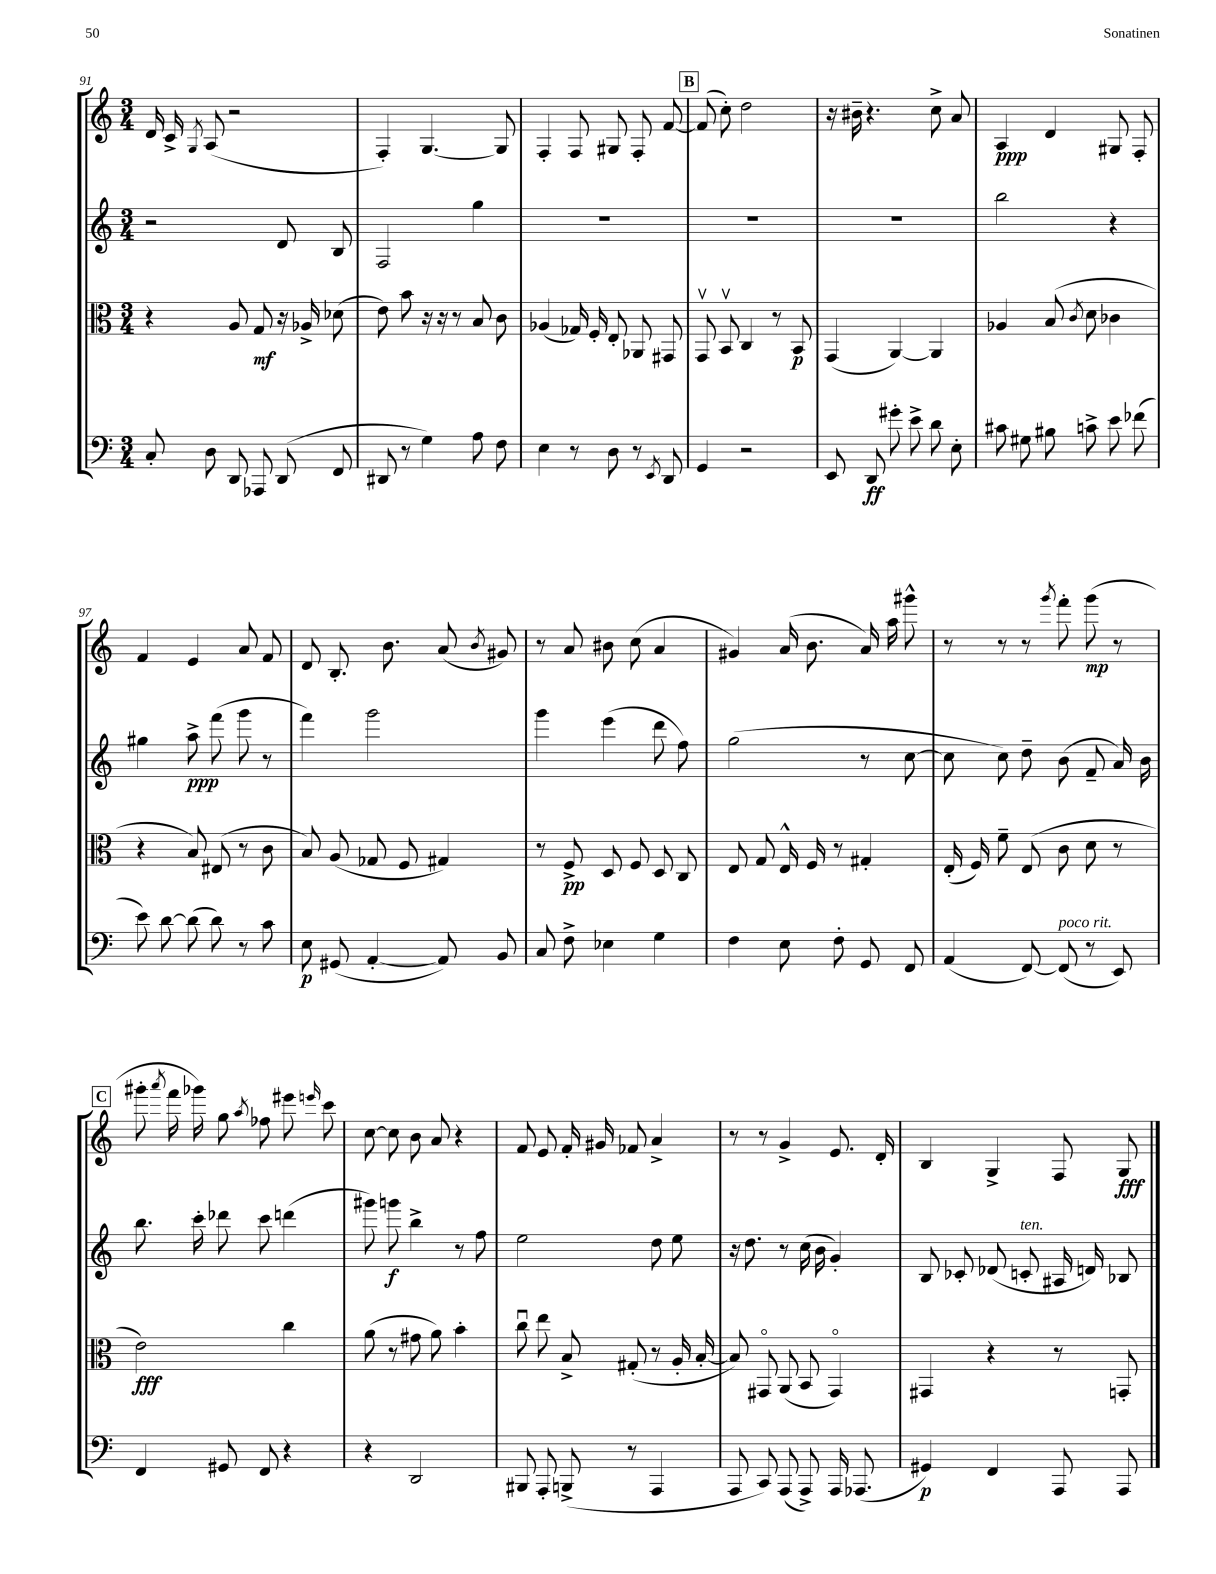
<<
\new StaffGroup <<
\new Staff = "s0" {
    \clef treble \key c \major \numericTimeSignature \time 3/4
    \autoBeamOff d'16 c'16-> \acciaccatura { g8 } a8( r2 |
    f4-.) g4.~ g8 |
    f4-. f8 gis8 f8-. f'8~ |
    \mark \markup { \box "B" } f'8( c''8-.) d''2 |
    r16 bis'16-- r4. c''8-> a'8 |
    a4\ppp d'4 gis8 f8-. |
    f'4 e'4 a'8 f'8 |
    d'8 b8.-. b'8. a'8( \acciaccatura { b'8 } gis'8) |
    r8 a'8 bis'8 c''8( a'4 |
    gis'4) a'16( b'8. a'16) a''16 gis'''8-^ |
    r8 r8 r8 \acciaccatura { g'''8 } f'''8-. g'''8\mp( r8 |
    \mark \markup { \box "C" } gis'''8-. \acciaccatura { a'''8 } f'''16 ges'''16) g''8 \acciaccatura { a''8 } fes''8 eis'''8 \grace { e'''16 } c'''8 |
    c''8~ c''8 b'8 a'8 r4 |
    f'8 e'8 f'16-. gis'16 fes'8 a'4-> |
    r8 r8 g'4-> e'8. d'16-. |
    b4 g4-> f8 g8\fff \bar "|." |
}
\new Staff = "s1" {
    \clef treble \key c \major \numericTimeSignature \time 3/4
    \autoBeamOff r2 d'8 b8 |
    f2 g''4 |
    R2. |
    \mark \markup { \box "B" } R2. |
    R2. |
    b''2 r4 |
    gis''4 a''8->\ppp f'''8( g'''8 r8 |
    f'''4) g'''2 |
    g'''4 e'''4( d'''8 f''8) |
    g''2( r8 c''8~ |
    c''8 c''8) d''8-- b'8( f'8-- a'16) b'16 |
    \mark \markup { \box "C" } b''8. c'''16-. des'''8 c'''8 d'''4( |
    gis'''8) g'''8\f b''4-> r8 f''8 |
    e''2 d''8 e''8 |
    r16 d''8. r8 c''16( b'16 g'4-.) |
    b8 ces'8-. des'8( c'8-.^\markup { \italic "ten." } ais16 d'16) bes8 \bar "|." |
}
\new Staff = "s2" {
    \clef alto \key c \major \numericTimeSignature \time 3/4
    \autoBeamOff r4 a8 g8\mf r16 aes16-> des'8( |
    e'8) b'8 r16 r16 r8 b8 c'8 |
    aes4( ges16) f16-. e8-. aes,8 gis,8 |
    \mark \markup { \box "B" } g,8\upbow b,8\upbow c4 r8 b,8\p |
    g,4( a,4~) a,4 |
    aes4 b8( \acciaccatura { c'8 } d'8 ces'4 |
    r4 b8) eis8( r8 c'8 |
    b8) a8( ges8 f8 gis4) |
    r8 f8->\pp d8 f8 d8 c8 |
    e8 g8 e16-^ f16 r8 gis4-. |
    e16-.( f16) f'8-- e8( c'8 d'8 r8 |
    \mark \markup { \box "C" } e'2\fff) c''4 |
    a'8( r8 gis'8 a'8) b'4-. |
    c''8\downbow e''8 b8-> gis8-.( r8 a16-. b16~-. |
    b8) gis,8\flageolet a,8( b,8 gis,4\flageolet) |
    gis,4 r4 r8 g,8-. \bar "|." |
}
\new Staff = "s3" {
    \clef bass \key c \major \numericTimeSignature \time 3/4
    \autoBeamOff c8-. d8 d,8 aes,,8 d,8( f,8 |
    dis,8 r8 g4) a8 f8 |
    e4 r8 d8 r8 \acciaccatura { e,8 } d,8 |
    \mark \markup { \box "B" } g,4 r2 |
    e,8 d,8\ff gis'8-. e'8-> d'8 e8-. |
    cis'8 gis8 bis8 c'8-> e'8 fes'8( |
    e'8) d'8~ d'8( d'8) r8 c'8 |
    e8\p gis,8( a,4~-. a,8) b,8 |
    c8 f8-> ees4 g4 |
    f4 e8 f8-. g,8 f,8 |
    a,4( f,8~) f,8^\markup { \italic "poco rit." }( r8 e,8) |
    \mark \markup { \box "C" } f,4 gis,8 f,8 r4 |
    r4 d,2 |
    bis,,8 a,,8-. b,,8->( r8 a,,4 |
    a,,8 c,8) a,,8( a,,8->) a,,16 aes,,8.( |
    gis,4\p) f,4 a,,8 a,,8 \bar "|." |
}
>>
>>
\layout { \context { \Score currentBarNumber = #91 } }
